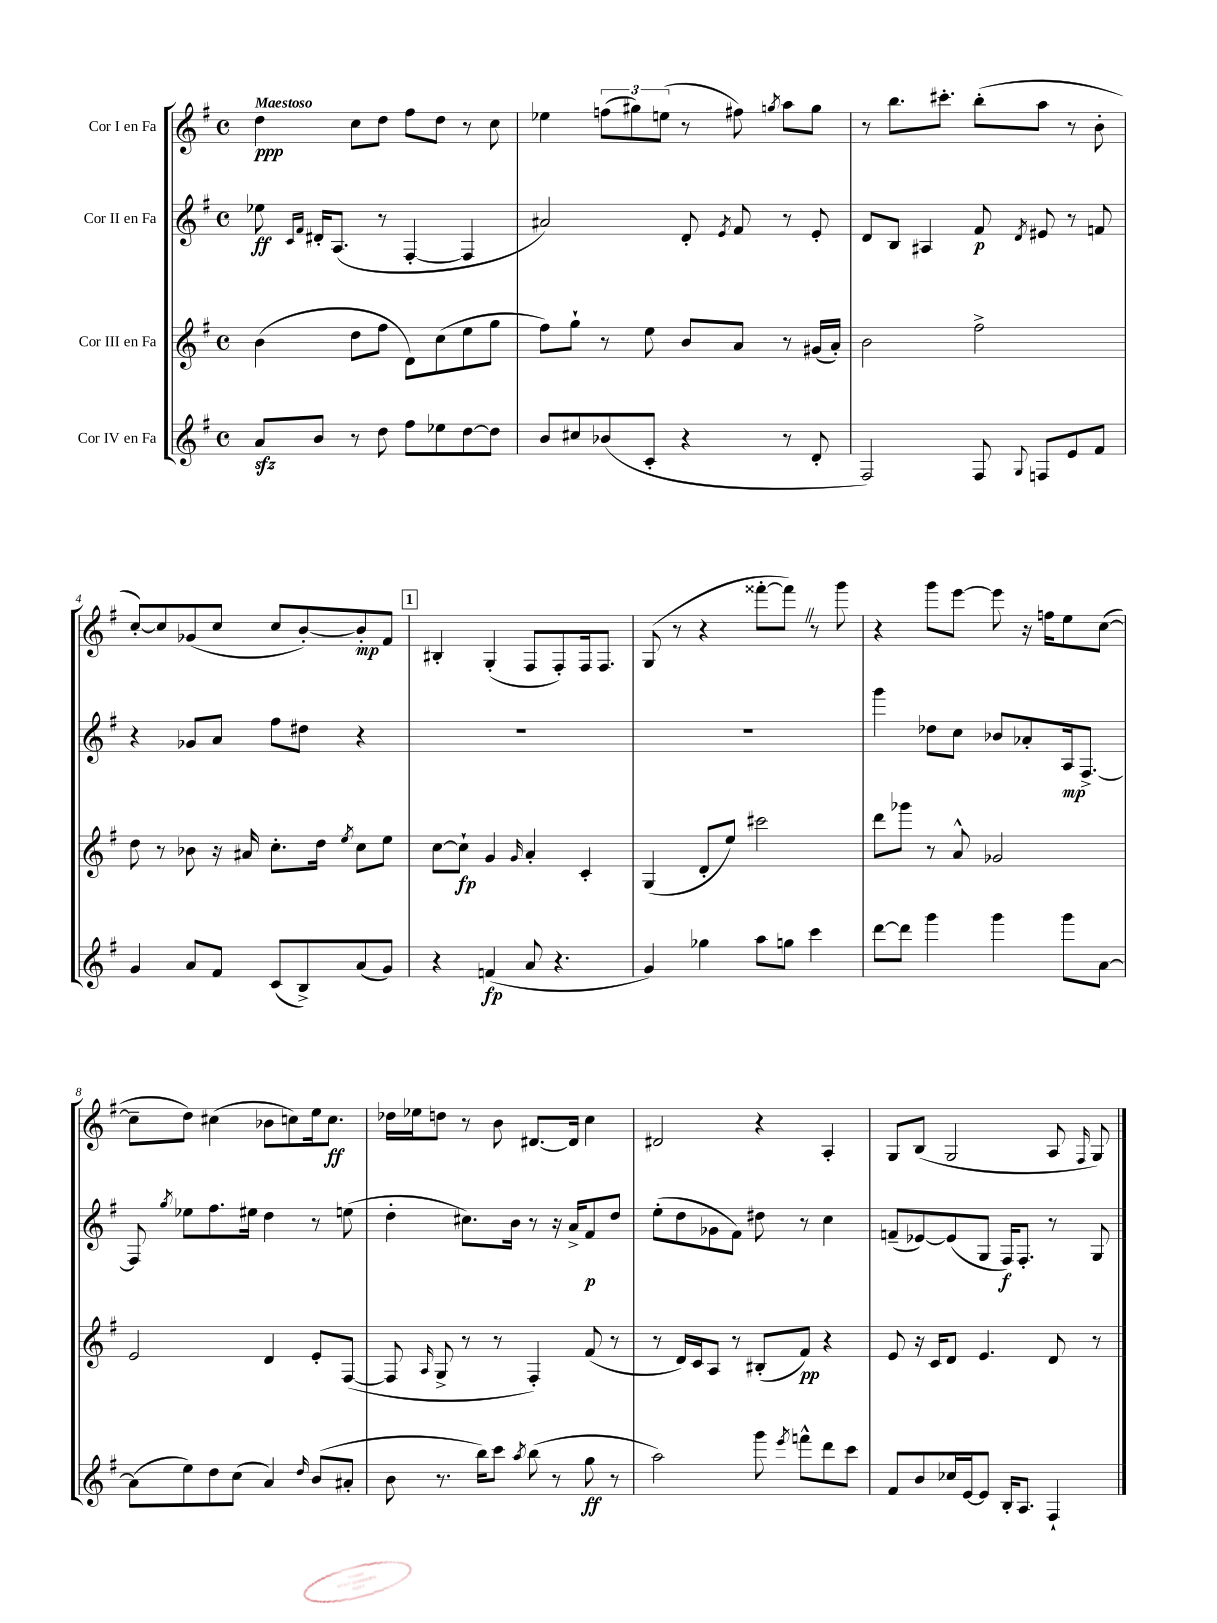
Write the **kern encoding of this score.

**kern	**kern	**kern	**kern
*staff4	*staff3	*staff2	*staff1
*clefG2	*clefG2	*clefG2	*clefG2
*k[f#]	*k[f#]	*k[f#]	*k[f#]
*M4/4	*M4/4	*M4/4	*M4/4
*met(c)	*met(c)	*met(c)	*met(c)
8a/L	(4b\	8ee-\	4dd\
.	.	16qqc/LL	.
.	.	16qqf#/JJ	.
8b/J	.	16d#'/LK	.
.	.	(8.A/J	.
8r	8dd\L	.	8cc\L
8dd\	8ff#\J	8r	8dd\J
8ff#\L	8d\L)	[4F#'/	8ff#\L
8ee-\	(8cc\	.	8dd\J
[8dd\	8ee\	4F#/]	8r
8dd\]J	8gg\J	.	8cc\
=	=	=	=
8b/L	8ff#\L)	2a#/)	4ee-\
8cc#/	8gg`\J	.	.
(8b-/	8r	.	(12ff\L
.	.	.	12gg#\)
8c'/J	8ee\	.	.
.	.	.	(12ee\J
4r	8b/L	8d'/	8r
.	.	8qe/	.
.	8a/J	8f#/	8ff#\)
.	.	.	8qgg/
8r	8r	8r	8aa\L
8d'/	(16g#/LL	8e'/	8gg\J
.	16a'/JJ)	.	.
=	=	=	=
2F#/)	2b\	8d/L	8r
.	.	8B/J	8.bb\L
.	.	4A#/	.
.	.	.	8.ccc#'\J
8F#/	2ff#^\	8f#/	(8bb'\L
8qqG/	.	8qd/	.
8F/L	.	8e#/	8aa\J
8e/	.	8r	8r
8f#/J	.	8f/	8b'\
=	=	=	=
4g/	8dd\	4r	[8cc'/L)
.	8r	.	8cc/]
8a/L	8b-\	8g-/L	(8g-/
8f#/J	16r	8a/J	8cc/J
.	16a#/	.	.
(8c/L	8.cc'\L	8ff#\L	8cc/L
8B^/)	.	8dd#\J	[8b'/)
.	16dd\Jk	.	.
.	8qee/	.	.
(8a/	8cc\L	4r	8b'/]
8g/J)	8ee\J	.	8f#/J
=	=	=	=
4r	[8cc\L	1r	4B#'/
.	8cc`\]J	.	.
(4f/	4g/	.	(4G'/
.	16qqg/	.	.
8a/	4a'/	.	8F#/L
4.r	.	.	8F#'/)
.	4c'/	.	16F#/k
.	.	.	8.F#/J
=	=	=	=
4g/)	(4G/	1r	(8G/
.	.	.	8r
4gg-\	8d'/L	.	4r
.	8ee/J)	.	.
8aa\L	2ccc#\	.	[8fff##'\L
8gg\J	.	.	8fff##\]J)
4ccc\	.	.	8r
.	.	.	8ggg\
=	=	=	=
[8ddd\L	8ddd\L	4ggg\	4r
8ddd\]J	8ggg-\J	.	.
4ggg\	8r	8dd-\L	8ggg\L
.	8a^^/	8cc\J	[8eee\J
4ggg\	2g-/	8b-/L	8eee\]
.	.	8a-'/	16r
.	.	.	16ff\LK
8ggg\L	.	16A/k	8ee\
.	.	[8.F#^/J	.
[8a\J	.	.	([8cc\J
=	=	=	=
(8a\]L	2e/	8F#/]	8cc~\]L
.	.	8qgg/	.
8ee\)	.	8ee-\L	8dd\J)
8dd\	.	8.ff#\	(4cc#\
(8cc\J	.	.	.
.	.	16ee#\Jk	.
4a/)	4d/	4dd\	8b-\L
.	.	.	8cc\)
16qqdd/	.	.	.
(8b/L	8e'/L	8r	16ee\k
.	.	.	8.cc\J
8a#'/J	([8F#/J	(8ee\	.
=	=	=	=
8b\	8F#/]	4dd'\	16dd-\LL
.	.	.	16ee-\J
.	16qqA/	.	.
8.r	8G^/	.	8dd\J
.	8r	8.cc#\L)	8r
16bb\LK)	.	.	.
8ccc\J	8r	.	8b\
.	.	16b\Jk	.
8qaa/	.	.	.
(8bb\	4F#'/)	8r	[8.d#/L
8r	.	16r	.
.	.	16a^/LK	16d#/]Jk
8gg\	(8f#/	8f#/	4cc\
8r	8r	8dd/J	.
=	=	=	=
2aa\)	8r	(8ee'\L	2d#/
.	16d/LL)	8dd\	.
.	16c/J	.	.
.	8A/J	8g-\	.
.	8r	8f#\J)	.
8ggg\	(8B#'/L	8dd#\	4r
8qeee/	.	.	.
8fff^^\L	8f#/J)	8r	.
8ddd\	4r	4cc\	4A'/
8ccc\J	.	.	.
=	=	=	=
8f#/L	8e/	(8f~/L	8G/L
8b/	16r	[8e-/)	(8B/J
.	16c/LK	.	.
16cc-/L	8d/J	(8e-/]	2G/
[16e/J	.	.	.
8e/]J	4.e/	8G/J	.
16B'/LK	.	16F#/LK)	.
8.A/J	.	8.F#'/J	.
4F#`/	8d/	8r	8A/
.	.	.	16qqF#/
.	8r	8G/	8G/)
==	==	==	==
*-	*-	*-	*-
